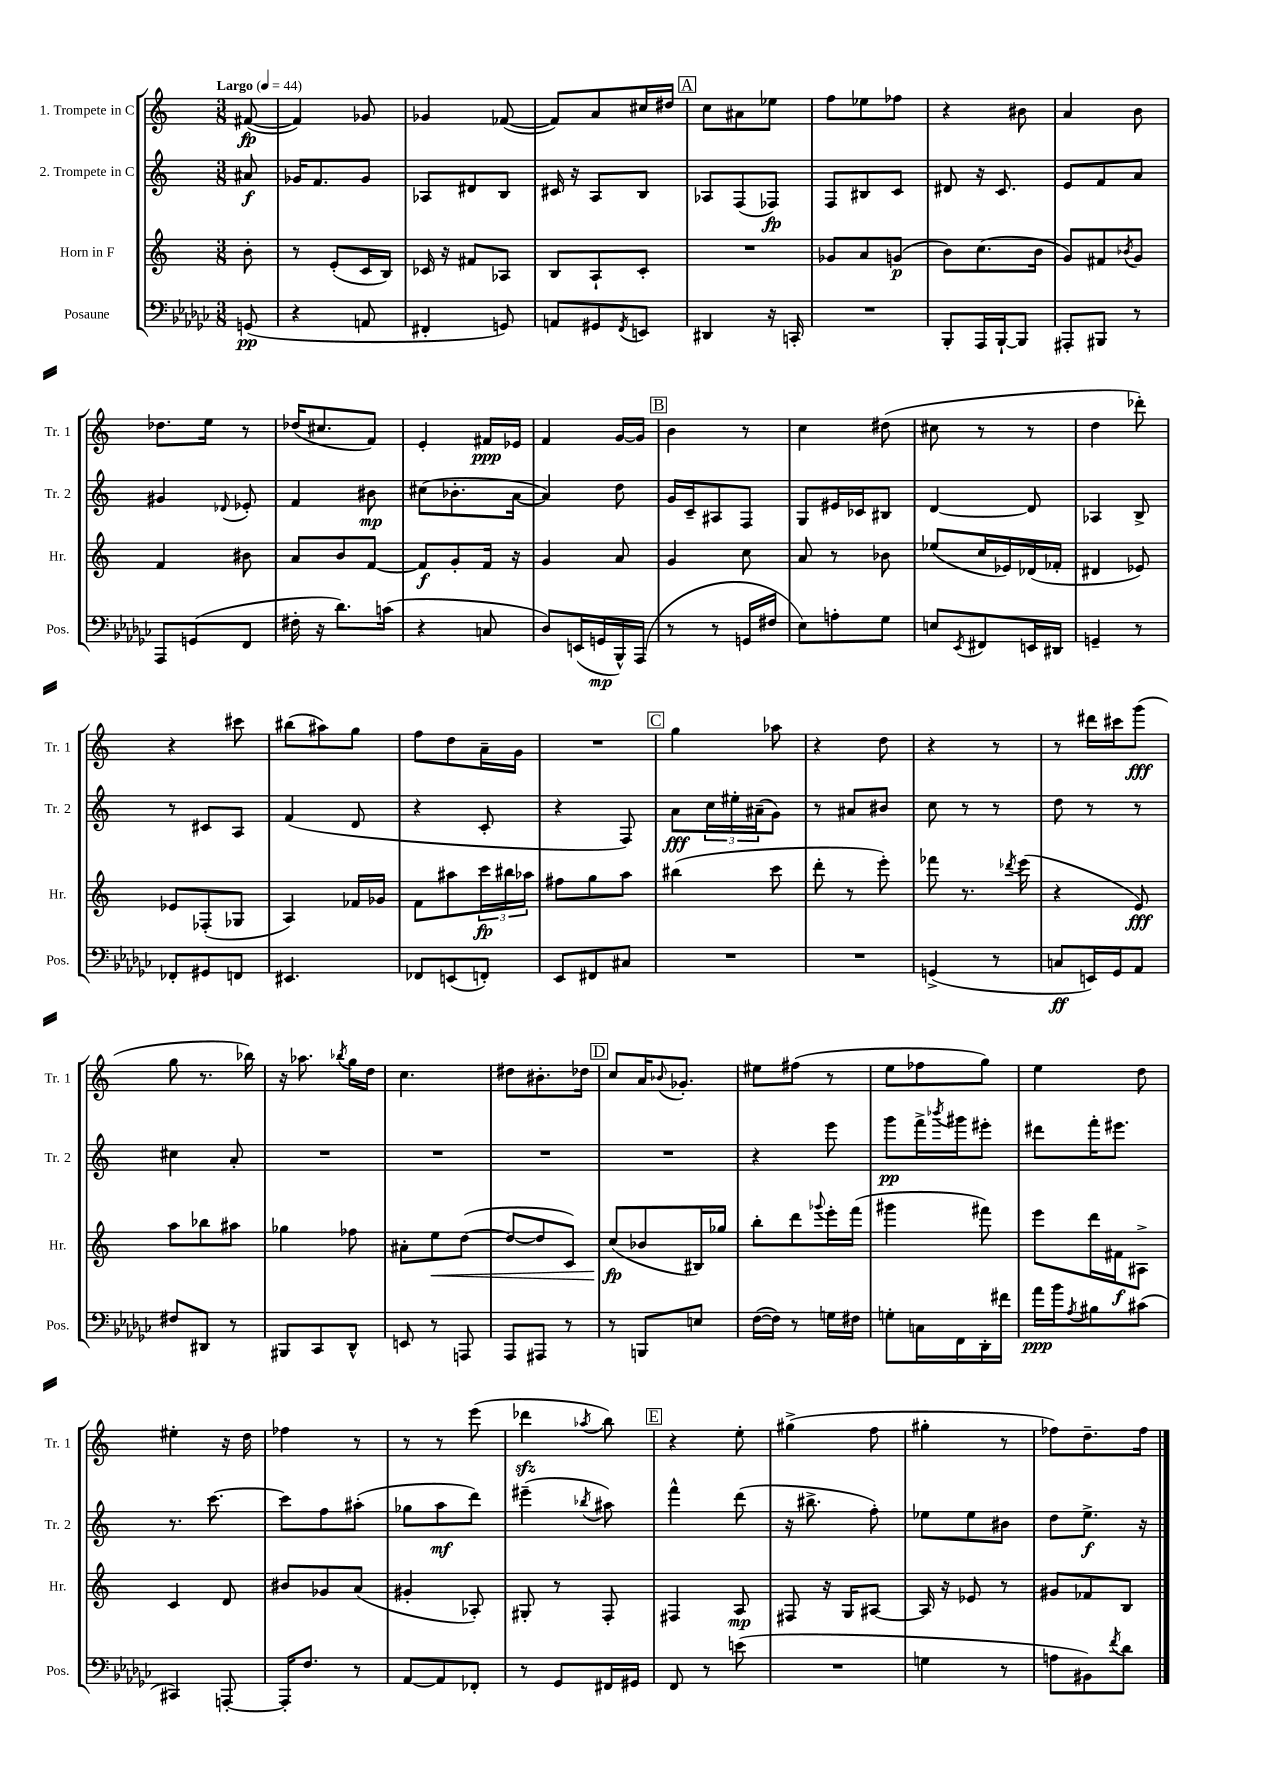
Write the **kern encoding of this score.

**kern	**dynam	**kern	**dynam	**kern	**dynam	**kern	**dynam
*part4	*part4	*part3	*part3	*part2	*part2	*part1	*part1
*staff4	*staff4	*staff3	*staff3	*staff2	*staff2	*staff1	*staff1
*I"Posaune	*	*I"Horn in F	*	*I"2. Trompete in C	*	*I"1. Trompete in C	*
*I'Pos.	*	*I'Hr.	*	*I'Tr. 2	*	*I'Tr. 1	*
*clefF4	*	*clefG2	*	*clefG2	*	*clefG2	*
*k[b-e-a-d-g-c-]	*	*k[]	*	*k[]	*	*k[]	*
*M3/8	*	*M3/8	*	*M3/8	*	*M3/8	*
*MM44	*	*MM44	*	*MM44	*	*MM44	*
=	=	=	=	=	=	=	=
!	!	!	!	!	!	!LO:TX:a:B:t=Largo	!
(8GGn/	pp	8b'\	.	8a#X/	f	([8f#X/	fp
=1	=1	=1	=1	=1	=1	=1	=1
4r	.	8r	.	16g-X/KL	.	4f#/])	.
.	.	.	.	8.f/	.	.	.
.	.	(8e'/L	.	.	.	.	.
8AAn/	.	16c/L	.	8g-/J	.	8g-X/	.
.	.	16B/JJ)	.	.	.	.	.
=2	=2	=2	=2	=2	=2	=2	=2
4FF#X'/	.	16c-X/	.	8A-X/L	.	4g-X/	.
.	.	16r	.	.	.	.	.
.	.	8f#X/L	.	8d#X/	.	.	.
8GGn/)	.	8A-X/J	.	8B/J	.	([8f-X/	.
=3	=3	=3	=3	=3	=3	=3	=3
8AAn/L	.	8B/L	.	16c#X/	.	8f-/L])	.
.	.	.	.	16r	.	.	.
8GG#X/	.	8A`/	.	8A/L	.	8a/	.
8qFF/	.	.	.	.	.	.	.
8EEn/J	.	8c'/J	.	8B/J	.	16cc#X/L	.
.	.	.	.	.	.	16dd#X/JJ	.
!!LO:REH:place=s1:t=A
=4	=4	=4	=4	=4	=4	=4	=4
4DD#X/	.	4.r	.	8A-X/L	.	8cc\L	.
.	.	.	.	(8F/	.	8a#X\	.
16r	.	.	.	8F-X/J)	fp	8ee-X\J	.
16CCn'/	.	.	.	.	.	.	.
=5	=5	=5	=5	=5	=5	=5	=5
4.r	.	8g-X/L	.	8F/L	.	8ff\L	.
.	.	8a/	.	8B#X/	.	8ee-X\	.
.	.	(8gn/J	p	8c/J	.	8ff-X\J	.
=6	=6	=6	=6	=6	=6	=6	=6
8BBB-'/L	.	8b\L)	.	8d#X/	.	4r	.
16AAA-/L	.	(8.cc\	.	16r	.	.	.
[16BBB-`/J	.	.	.	8.c/	.	.	.
8BBB-/J]	.	.	.	.	.	8b#X\	.
.	.	16b\Jk	.	.	.	.	.
=7	=7	=7	=7	=7	=7	=7	=7
8AAA#X'/L	.	8g/L)	.	8e/L	.	4a/	.
8BBB#X/J	.	8f#X/	.	8f/	.	.	.
.	.	8qb-X/	.	.	.	.	.
8r	.	8g/J	.	8a/J	.	8b\	.
!!LO:LB:g=z
=8	=8	=8	=8	=8	=8	=8	=8
8AAA-/L	.	4f/	.	4g#X/	.	8.dd-X\L	.
(8GGn/	.	.	.	.	.	.	.
.	.	.	.	.	.	16ee\Jk	.
.	.	.	.	8qqd-X/	.	.	.
8FF/J	.	8b#X\	.	8e-X'/	.	8r	.
=9	=9	=9	=9	=9	=9	=9	=9
16F#X'\	.	8a/L	.	4f/	.	(16dd-X/KL	.
16r	.	.	.	.	.	8.cc#X/	.
8.d-\L)	.	8b/	.	.	.	.	.
.	.	[8f/J	.	8b#X\	mp	8f/J)	.
(16cn\Jk	.	.	.	.	.	.	.
=10	=10	=10	=10	=10	=10	=10	=10
4r	.	8f/L]	f	(8cc#X\L	.	4e'/	.
.	.	8g'/	.	8.b-X'\	.	.	.
8Cn/	.	16f/Jk	.	.	.	16f#X/LL	ppp
.	.	16r	.	[16a\Jk	.	16e-X/JJ	.
=11	=11	=11	=11	=11	=11	=11	=11
8D-/L)	.	4g/	.	4a/])	.	4f/	.
(16EEn/L	.	.	.	.	.	.	.
16GGn/	mp	.	.	.	.	.	.
16BBB-^^/)	.	8a/	.	8dd\	.	[16g/LL	.
(16AAA-/JJ	.	.	.	.	.	16g/JJ]	.
!!LO:REH:place=s1:t=B
=12	=12	=12	=12	=12	=12	=12	=12
8r	.	4g/	.	16g/LL	.	4b\	.
.	.	.	.	16c~/J	.	.	.
8r	.	.	.	8A#X/	.	.	.
16GGn/LL	.	8cc\	.	8F/J	.	8r	.
16F#X/JJ	.	.	.	.	.	.	.
=13	=13	=13	=13	=13	=13	=13	=13
8E-\L)	.	8a/	.	8G/L	.	4cc\	.
8An'\	.	8r	.	16e#X/L	.	.	.
.	.	.	.	16c-X/J	.	.	.
8G-\J	.	8b-X\	.	8B#X/J	.	(8dd#X\	.
=14	=14	=14	=14	=14	=14	=14	=14
8En/L	.	(8ee-X/L	.	[4d/	.	8cc#X\	.
8qEE-/	.	.	.	.	.	.	.
8FF#X/	.	16cc/L	.	.	.	8r	.
.	.	16e-X/)	.	.	.	.	.
16EEn/L	.	(16d-X/	.	8d/]	.	8r	.
16DD#X/JJ	.	16f-X'/JJ	.	.	.	.	.
=15	=15	=15	=15	=15	=15	=15	=15
4GGn~/	.	4d#X/	.	4A-X/	.	4dd\	.
8r	.	8e-X/)	.	8B^/	.	8ddd-X'\)	.
!!LO:LB:g=z
=16	=16	=16	=16	=16	=16	=16	=16
8FF-X'/L	.	8e-X/L	.	8r	.	4r	.
8GG#X/	.	(8F-X'/	.	8c#X/L	.	.	.
8FFn/J	.	8G-X/J	.	8A/J	.	8ccc#X\	.
=17	=17	=17	=17	=17	=17	=17	=17
4.EE#X/	.	4A/)	.	(4f/	.	(8bb#X\L	.
.	.	.	.	.	.	8aa#X\)	.
.	.	16f-X/LL	.	8d/	.	8gg\J	.
.	.	16g-X/JJ	.	.	.	.	.
=18	=18	=18	=18	=18	=18	=18	=18
8FF-X/L	.	8f\L	.	4r	.	8ff\L	.
(8EEn/	.	8aa#X\	.	.	.	8dd\	.
8FFn'/J)	.	24ccc\L	fp	8c'/	.	16a~\L	.
.	.	24bb#X\	.	.	.	.	.
.	.	.	.	.	.	16g\JJ	.
.	.	24aa-X\JJ	.	.	.	.	.
=19	=19	=19	=19	=19	=19	=19	=19
8EE-/L	.	8ff#X\L	.	4r	.	4.r	.
8FF#X/	.	8gg\	.	.	.	.	.
8C#X/J	.	8aa\J	.	8F/)	.	.	.
!!LO:REH:place=s1:t=C
=20	=20	=20	=20	=20	=20	=20	=20
4.r	.	(4bb#X\	.	8a\L	fff	4gg\	.
.	.	.	.	24cc\L	.	.	.
.	.	.	.	24ee#X'\	.	.	.
.	.	.	.	(24a#X~\J	.	.	.
.	.	8ccc\	.	8g\J)	.	8aa-X\	.
=21	=21	=21	=21	=21	=21	=21	=21
4.r	.	8ddd'\	.	8r	.	4r	.
.	.	8r	.	8a#X/L	.	.	.
.	.	8eee'\)	.	8b#X/J	.	8dd\	.
=22	=22	=22	=22	=22	=22	=22	=22
(4GGn^/	.	8fff-X\	.	8cc\	.	4r	.
.	.	8.r	.	8r	.	.	.
8r	.	.	.	8r	.	8r	.
.	.	8qddd-X/	.	.	.	.	.
.	.	(16eee\	.	.	.	.	.
=23	=23	=23	=23	=23	=23	=23	=23
8Cn/L	ff	4r	.	8dd\	.	8r	.
16EEn/L)	.	.	.	8r	.	16ddd#X\LL	.
16GG-/J	.	.	.	.	.	16ccc#X\J	.
8AA-/J	.	8e/)	fff	8r	.	(8ggg\J	fff
!!LO:LB:g=z
=24	=24	=24	=24	=24	=24	=24	=24
8F#X/L	.	8aa\L	.	4cc#X\	.	8gg\	.
8DD#X/J	.	8bb-X\	.	.	.	8.r	.
8r	.	8aa#X\J	.	8a'/	.	.	.
.	.	.	.	.	.	16bb-X\)	.
=25	=25	=25	=25	=25	=25	=25	=25
8BBB#X/L	.	4gg-X\	.	4.r	.	16r	.
.	.	.	.	.	.	8.aa-X\	.
8CC-/	.	.	.	.	.	.	.
.	.	.	.	.	.	8qbb-X/	.
8DD-^^/J	.	8ff-X\	.	.	.	16gg\LL	.
.	.	.	.	.	.	16dd\JJ	.
=26	=26	=26	=26	=26	=26	=26	=26
8EEn/	.	8a#X'\L	.	4.r	.	4.cc\	.
!	!	!	!LO:HP:b	!	!	!	!
8r	.	8ee\	<	.	.	.	.
8AAAn/	.	([8dd\J	.	.	.	.	.
=27	=27	=27	=27	=27	=27	=27	=27
8AAA-/L	.	8dd/L_	.	4.r	.	8dd#X\L	.
8AAA#X/J	.	8dd/]	.	.	.	8.b#X'\	.
8r	.	8c/J)	.	.	.	.	.
.	.	.	.	.	.	16dd-X\Jk	.
!!LO:REH:place=s1:t=D
=28	=28	=28	=28	=28	=28	=28	=28
8r	.	(8cc/L	fp	4.r	.	8cc/L	.
8BBBn/L	.	8b-X/	[	.	.	16a/K	.
.	.	.	.	.	.	8qqb-X/	.
.	.	.	.	.	.	8.g-X'/J	.
8En/J	.	16B#X/L)	.	.	.	.	.
.	.	16gg-X/JJ	.	.	.	.	.
=29	=29	=29	=29	=29	=29	=29	=29
([16F\LL	.	8bb'\L	.	4r	.	8ee#X\L	.
16F\JJ])	.	.	.	.	.	.	.
8r	.	8ddd\	.	.	.	(8ff#X\J	.
.	.	8qqggg-X/	.	.	.	.	.
16Gn\LL	.	16eee'\L	.	8eee\	.	8r	.
16F#X\JJ	.	(16fff\JJ	.	.	.	.	.
=30	=30	=30	=30	=30	=30	=30	=30
8Gn'\L	.	4ggg#X\	.	8ggg\L	pp	8ee\L	.
16Cn\L	.	.	.	16fff^\L	.	8ff-X\	.
.	.	.	.	8qbbb-X/	.	.	.
16FF\	.	.	.	16ggg#X\J	.	.	.
16DD-'\	.	8fff#X\)	.	8eee#X'\J	.	8gg\J)	.
16f#X\JJ	.	.	.	.	.	.	.
=31	=31	=31	=31	=31	=31	=31	=31
16a-\LL	ppp	8eee\L	.	8ddd#X\L	.	4ee\	.
16b-\J	.	.	.	.	.	.	.
8qA-/	.	.	.	.	.	.	.
8B#X\	.	16ddd\L	.	16fff'\K	.	.	.
.	.	16f#X\J	f	8.eee#X\J	.	.	.
(8c#X\J	.	8A#X^\J	.	.	.	8dd\	.
!!LO:LB:g=z
=32	=32	=32	=32	=32	=32	=32	=32
4CC#X/)	.	4c/	.	8.r	.	4ee#X'\	.
.	.	.	.	[8.ccc\	.	.	.
[8AAAn'/	.	8d/	.	.	.	16r	.
.	.	.	.	.	.	16dd\	.
=33	=33	=33	=33	=33	=33	=33	=33
16AAA'/KL]	.	8b#X/L	.	8ccc\L]	.	4ff-X\	.
8.F/J	.	.	.	.	.	.	.
.	.	8g-X/	.	8ff\	.	.	.
8r	.	(8a/J	.	(8aa#X'\J	.	8r	.
=34	=34	=34	=34	=34	=34	=34	=34
[8AA-/L	.	4g#X'/	.	8gg-X\L	.	8r	.
8AA-/]	.	.	.	8aa\	mf	8r	.
8FF-X'/J	.	8A-X'/)	.	8ddd\J)	.	(8eee\	.
=35	=35	=35	=35	=35	=35	=35	=35
8r	.	8G#X'/	.	(4eee#X~\	.	4ddd-Xzz\	.
8GG-/L	.	8r	.	.	.	.	.
.	.	.	.	8qbb-X/	.	8qaa-X/	.
16FF#X/L	.	8F'/	.	8aa#X\)	.	8bb\)	.
16GG#X/JJ	.	.	.	.	.	.	.
!!LO:REH:place=s1:t=E
=36	=36	=36	=36	=36	=36	=36	=36
8FF/	.	4F#X/	.	4fff^^\	.	4r	.
8r	.	.	.	.	.	.	.
(8en\	.	8A/	mp	(8ddd\	.	8ee'\	.
=37	=37	=37	=37	=37	=37	=37	=37
4.r	.	8F#X/	.	16r	.	(4gg#X^\	.
.	.	.	.	8.bb#X^\	.	.	.
.	.	16r	.	.	.	.	.
.	.	16G/KL	.	.	.	.	.
.	.	[8A#X/J	.	8ff'\)	.	8ff\	.
=38	=38	=38	=38	=38	=38	=38	=38
4Gn\	.	16A#/]	.	8ee-X\L	.	4gg#X'\	.
.	.	16r	.	.	.	.	.
.	.	8e-X/	.	8ee-\	.	.	.
8r	.	8r	.	8b#X\J	.	8r	.
=39	=39	=39	=39	=39	=39	=39	=39
8An\L	.	8g#X/L	.	8dd\L	.	8ff-X\L)	.
8BB#X\)	.	8f-X/	.	8.ee^\J	f	8.dd~\	.
8qf/	.	.	.	.	.	.	.
8d-\J	.	8B/J	.	.	.	.	.
.	.	.	.	16r	.	16ff-\Jk	.
==	==	==	==	==	==	==	==
*-	*-	*-	*-	*-	*-	*-	*-
